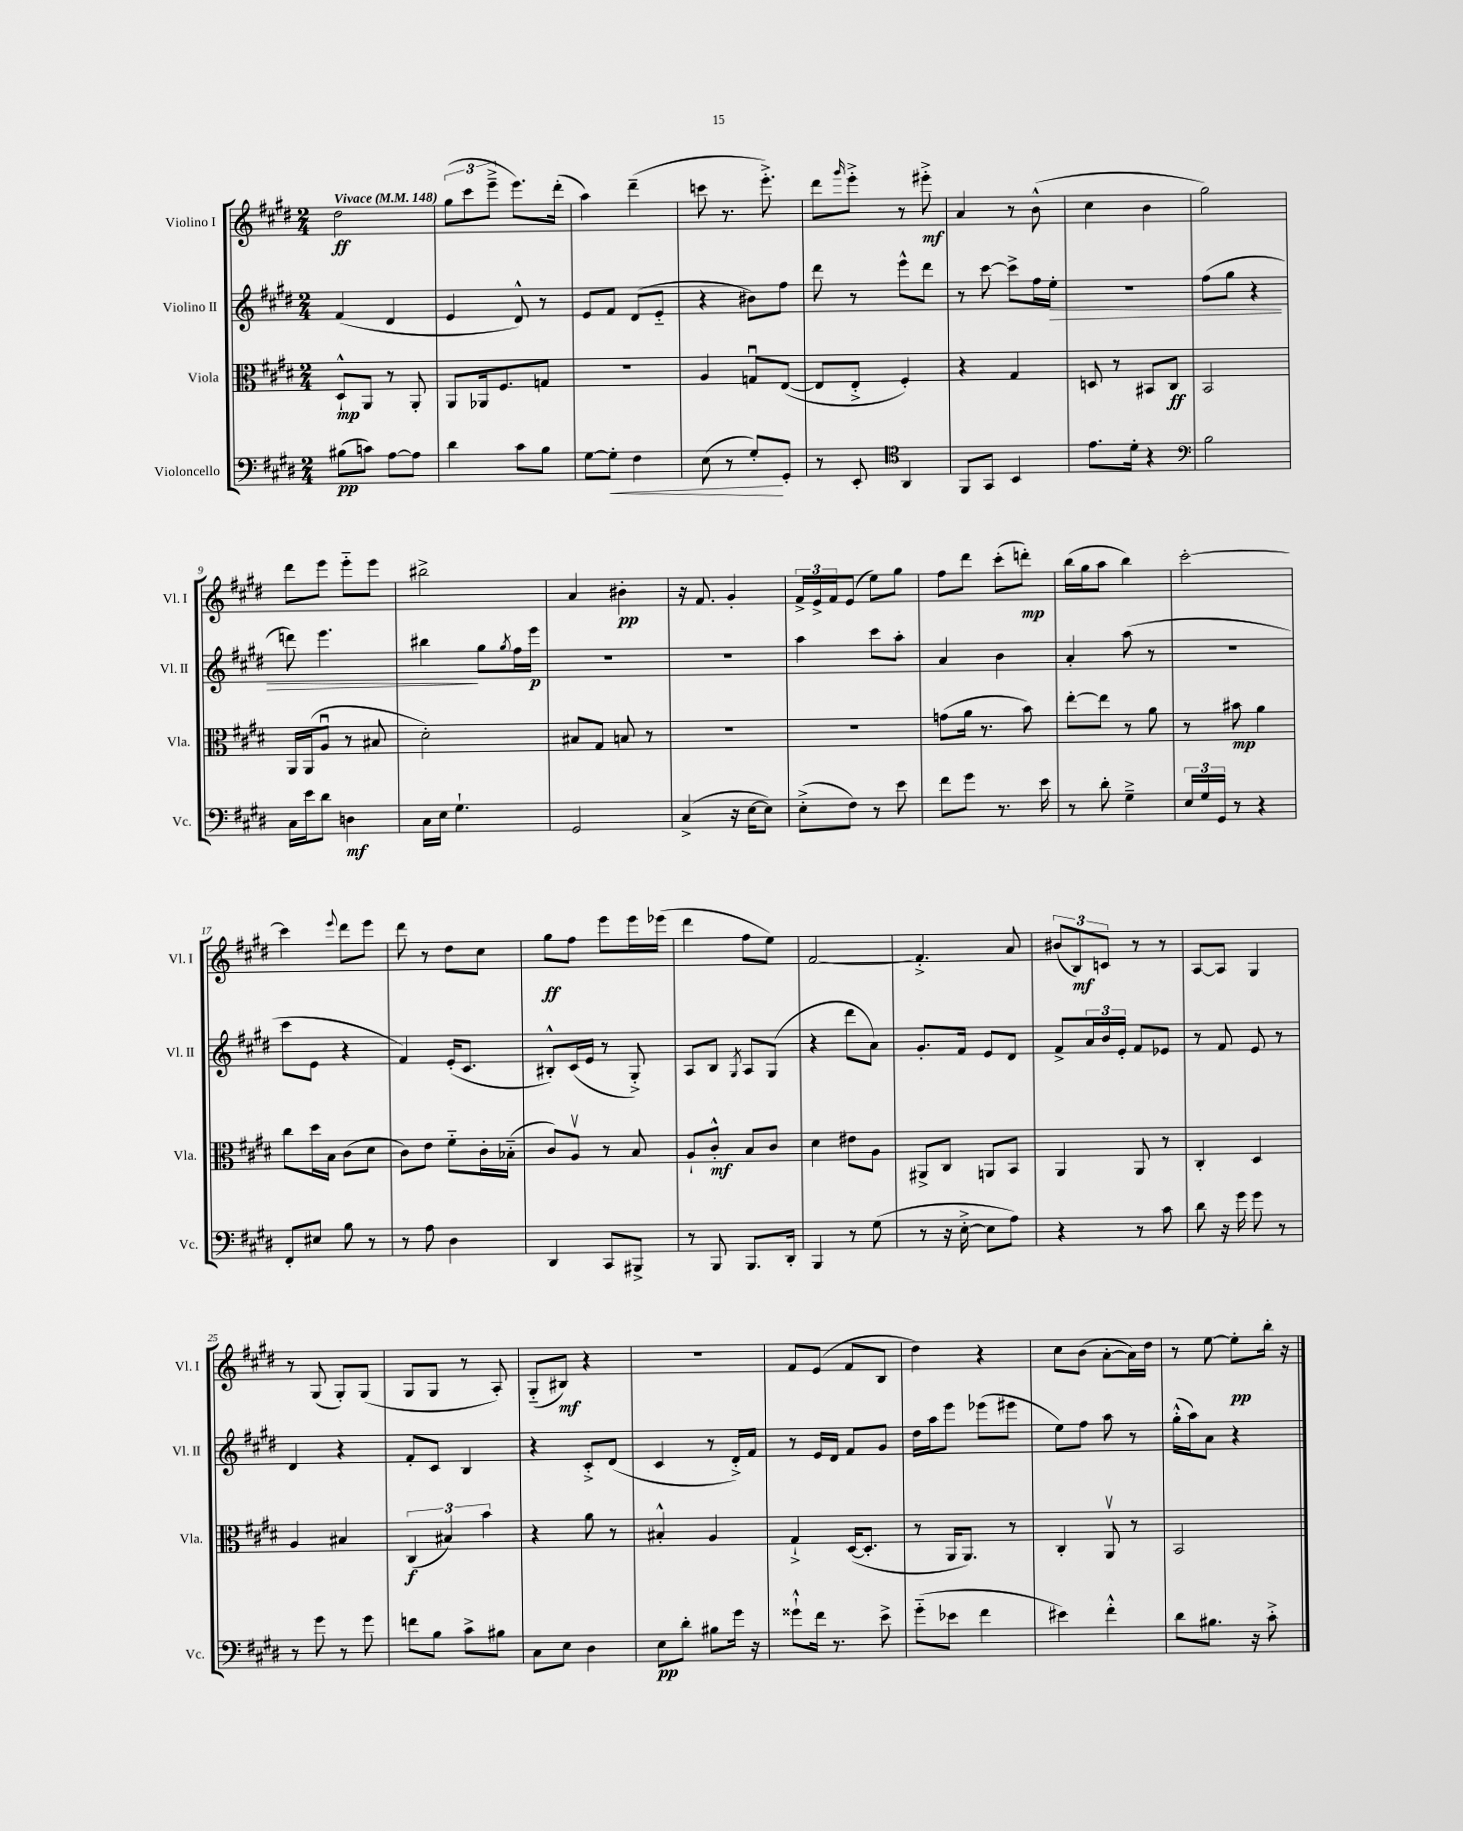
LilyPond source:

<<
\new StaffGroup <<
\new Staff = "s0" \with { instrumentName = "Violino I" shortInstrumentName = "Vl. I" } {
    \clef treble \key e \major \numericTimeSignature \time 2/4 \tempo "Vivace" 4 = 148
    dis''2\ff |
    \tuplet 3/2 { gis''8( cis'''8 e'''8---> } e'''8.) dis'''16-.( |
    a''4) dis'''4--( |
    c'''8 r8. e'''8.-.->) |
    dis'''8 \grace { gis'''16 } e'''8-.-> r8 eis'''8-.->\mf |
    a'4 r8 b'8-^( |
    cis''4 b'4 |
    gis''2) |
    dis'''8 e'''8 e'''8-_ e'''8 |
    bis''2-> |
    a'4 bis'4-.\pp |
    r16 fis'8. gis'4-. |
    \tuplet 3/2 { fis'16-> e'16-> fis'16 } e'8( e''8) gis''8 |
    fis''8 dis'''8 cis'''8-.( d'''8-.\mp) |
    b''16( gis''16 a''8 b''4) |
    cis'''2~-. |
    cis'''4 \appoggiatura { e'''8 } dis'''8 e'''8 |
    dis'''8 r8 dis''8 cis''8 |
    gis''8\ff fis''8 e'''8 e'''16 ees'''16( |
    dis'''4 fis''8 e''8) |
    fis'2~ |
    fis'4.-.-> a'8 |
    \tuplet 3/2 { bis'8( b8\mf) c'8 } r8 r8 |
    a8~ a8 gis4 |
    r8 gis8( gis8-.) gis8( |
    gis8 gis8 r8 a8-.) |
    gis8-_( bis8\mf) r4 |
    R2 |
    fis'8 e'8( fis'8 b8 |
    dis''4) r4 |
    cis''8 b'8( a'8~-. a'16) dis''16 |
    r8 e''8~ e''8-.\pp b''16-. r16 \bar "|." |
}
\new Staff = "s1" \with { instrumentName = "Violino II" shortInstrumentName = "Vl. II" } {
    \clef treble \key e \major \numericTimeSignature \time 2/4
    fis'4( dis'4 |
    e'4 dis'8-^) r8 |
    e'8 fis'8 dis'8( e'8-_ |
    r4 bis'8) fis''8 |
    dis'''8 r8 e'''8-^ dis'''8 |
    r8 cis'''8~ cis'''8-> fis''16 e''16-.\> |
    R2 |
    fis''8( gis''8 r4 |
    d'''8) e'''4. |
    bis''4\! gis''8 \acciaccatura { gis''8 } fis''16 e'''16\p |
    R2 |
    R2 |
    a''4 cis'''8 a''8-. |
    a'4 b'4 |
    a'4-. a''8( r8 |
    r2 |
    cis'''8 e'8 r4 |
    fis'4) e'16-.( cis'8. |
    bis8-.-^) cis'16( e'16 r8 gis8-.->) |
    a8 b8 \acciaccatura { gis8 } a8 gis8( |
    r4 dis'''8 a'8) |
    gis'8.-. fis'16 e'8 dis'8 |
    fis'8-> \tuplet 3/2 { a'16 b'16 e'16-. } fis'8 ees'8 |
    r8 fis'8 e'8 r8 |
    dis'4 r4 |
    fis'8-. cis'8 b4 |
    r4 cis'8-.-> dis'8( |
    cis'4 r8 dis'16-.->) fis'16 |
    r8 e'16 dis'16 fis'8 gis'8 |
    dis''16 a''16 e'''8 ees'''8( eis'''8 |
    e''8) fis''8 a''8 r8 |
    gis''16-.-^( a''16) a'8 r4 \bar "|." |
}
\new Staff = "s2" \with { instrumentName = "Viola" shortInstrumentName = "Vla." } {
    \clef alto \key e \major \numericTimeSignature \time 2/4
    dis8-!-^\mp a,8 r8 a,8-. |
    a,8 aes,16 fis8. g8 |
    R2 |
    a4 g8\downbow e8~( |
    e8 e8-.-> fis4-.) |
    r4 gis4 |
    d8 r8 bis,8 cis8\ff |
    b,2 |
    a,16 a,16( a8\downbow r8 bis8 |
    dis'2-.) |
    bis8 gis8 b8 r8 |
    R2 |
    R2 |
    g'8( a'16 r8. b'8) |
    e''8~-. e''8 r8 a'8 |
    r8 bis'8\mp a'4 |
    cis''8 dis''16 b16 cis'8( dis'8 |
    cis'8) e'8 fis'8-_ cis'16-. bes16-_( |
    cis'8) a8\upbow r8 b8 |
    a8-! cis'8-.-^\mf b8 cis'8 |
    dis'4 eis'8 a8 |
    ais,8-> cis8 a,8 b,8 |
    a,4 a,8 r8 |
    cis4-. dis4 |
    a4 bis4 |
    \tuplet 3/2 { cis4\f( bis4) b'4 } |
    r4 a'8 r8 |
    bis4-.-^ a4 |
    gis4-!-> dis16~( dis8.-. |
    r8 a,16 a,8.) r8 |
    cis4-. a,8\upbow r8 |
    b,2 \bar "|." |
}
\new Staff = "s3" \with { instrumentName = "Violoncello" shortInstrumentName = "Vc." } {
    \clef bass \key e \major \numericTimeSignature \time 2/4
    bis8\pp( c'8) a8~ a8 |
    dis'4 cis'8 b8 |
    gis8~ gis8-.\< fis4 |
    e8( r8 gis8-.\!) gis,8-. |
    r8 e,8-. \clef tenor a,4 |
    fis,8 gis,8 b,4 |
    e'8. dis'16-. r4 |
    \clef bass b2 |
    cis16 e'16 dis'8 d4\mf |
    cis16 e16 gis4.-! |
    gis,2 |
    cis4->( r16 e16~ e8) |
    e8-.->( fis8) r8 e'8 |
    fis'8 gis'8 r8. e'16 |
    r8 dis'8-. gis4---> |
    \tuplet 3/2 { e16 gis16 gis,16 } r8 r4 |
    fis,8-. eis8 b8 r8 |
    r8 a8 dis4 |
    dis,4 cis,8 bis,,8-> |
    r8 b,,8 b,,8. dis,16-. |
    b,,4 r8 gis8( |
    r8 r16 e16~-.-> e8 a8) |
    r4 r8 cis'8 |
    dis'8 r16 gis'16 gis'8 r8 |
    r8 gis'8 r8 gis'8 |
    f'8 b8 cis'8-> bis8 |
    cis8 e8 dis4 |
    e8\pp dis'8-. bis8 gis'16 r16 |
    gisis'8-!-^ fis'16 r8. e'8-> |
    gis'8-_( ees'8 fis'4 |
    eis'4) fis'4-.-^ |
    dis'8 bis8. r16 cis'8-.-> \bar "|." |
}
>>
>>
